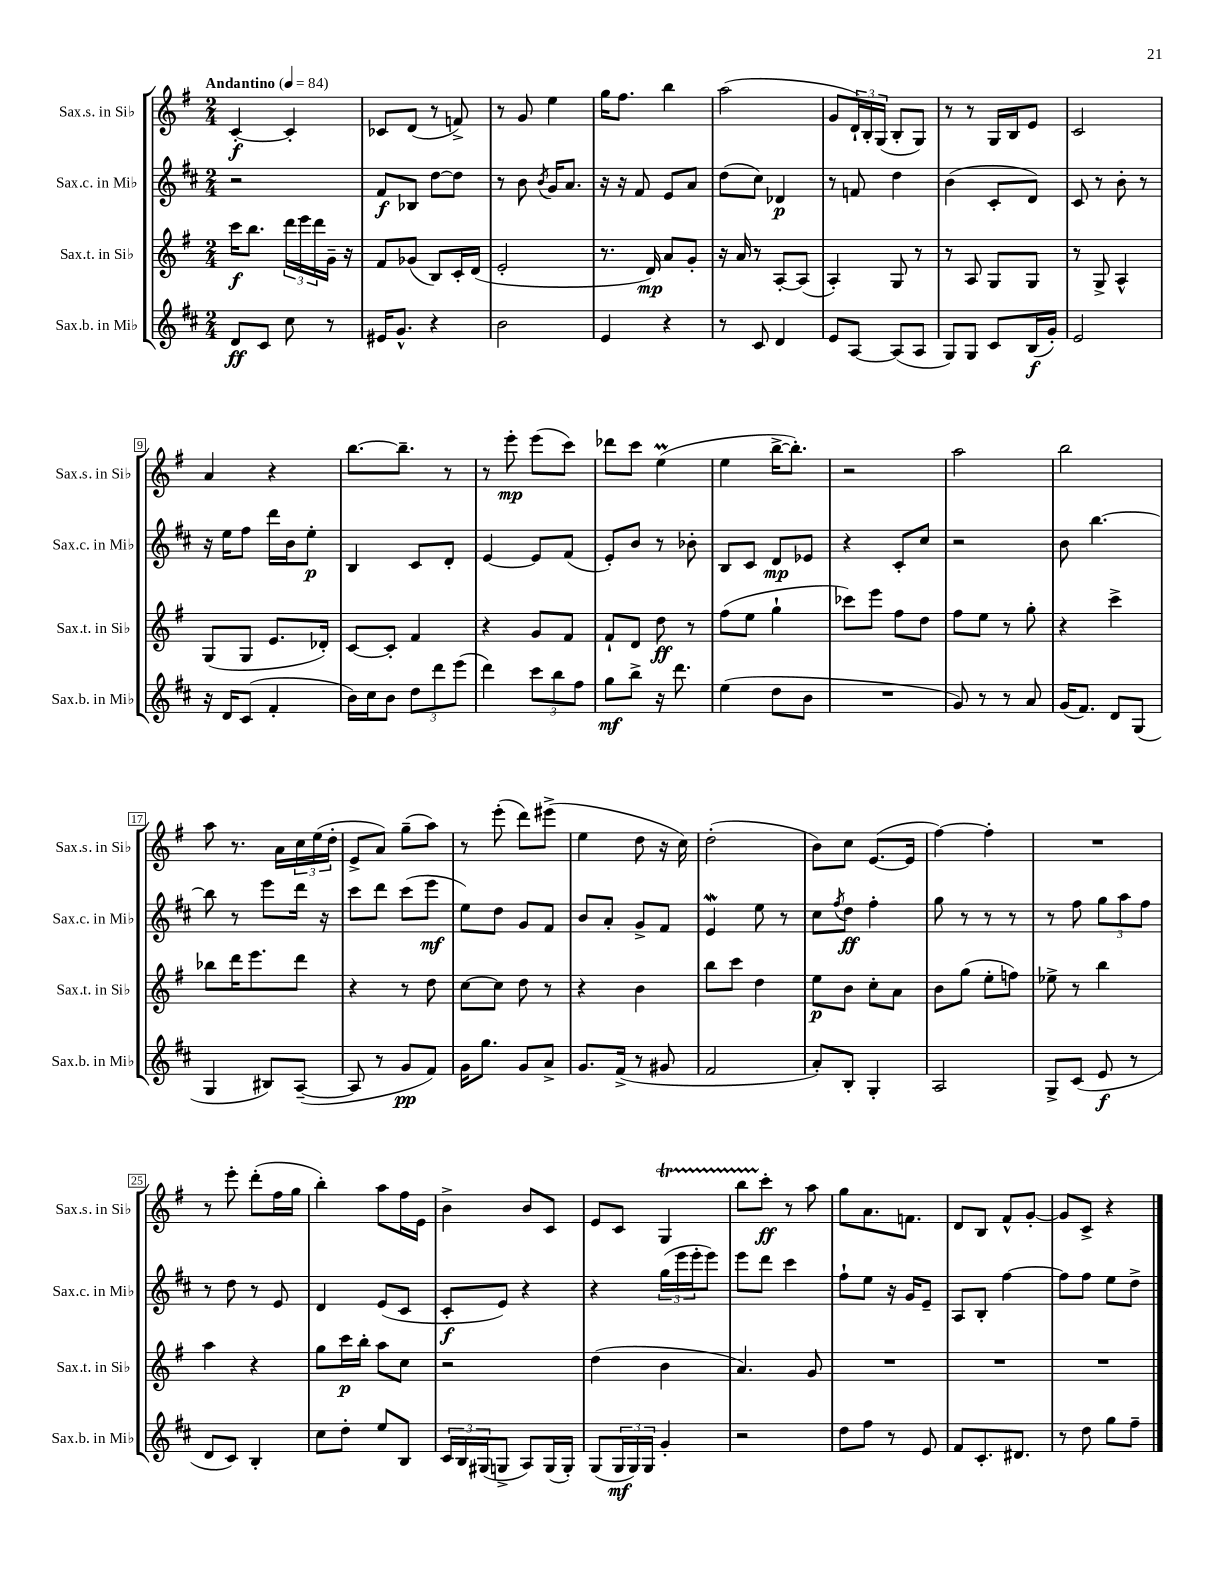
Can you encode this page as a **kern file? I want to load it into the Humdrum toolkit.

**kern	**kern	**kern	**kern
*staff4	*staff3	*staff2	*staff1
*clefG2	*clefG2	*clefG2	*clefG2
*k[f#c#]	*k[f#]	*k[f#c#]	*k[f#]
*M2/4	*M2/4	*M2/4	*M2/4
*MM84	*MM84	*MM84	*MM84
8d/L	16ccc\LK	2r	[4c'/
.	8.bb\J	.	.
8c#/J	.	.	.
8cc#\	24ddd\LL	.	4c'/]
.	24eee\	.	.
.	24ddd\	.	.
8r	16g~\JJ	.	.
.	16r	.	.
=	=	=	=
16e#/LK	8f#/L	8f#/L	8c-/L
8.g^^/J	.	.	.
.	(8g-/J	8B-/J	(8d/J
4r	8B/L)	[8dd\L	8r
.	16c'/L	8dd\]J	8f^/)
.	(16d/JJ	.	.
=	=	=	=
2b\	2e'/	8r	8r
.	.	8b\	8g/
.	.	8qb/	.
.	.	16g/LK	4ee\
.	.	8.a/J	.
=	=	=	=
4e/	8.r	16r	16gg\LK
.	.	16r	8.ff#\J
.	.	8f#/	.
.	16d/)	.	.
4r	8a/L	8e/L	4bb\
.	8g'/J	8a/J	.
=	=	=	=
8r	16r	(8dd\L	(2aa\
.	16a/	.	.
8c#/	8r	8cc#\J)	.
4d/	[8A'/L	4d-/	.
.	(8A/]J	.	.
=	=	=	=
8e/L	4A'/)	8r	8g/L
[8A/J	.	8f/	24d`/L)
.	.	.	24B'/
.	.	.	(24G/JJ
(8A/]L	8G/	4dd\	8B'/L
8A/J	8r	.	8G/J)
=	=	=	=
8G/L)	8r	(4b\	8r
8G/J	8A/	.	8r
8c#/L	8G/L	8c#'/L	16G/LL
.	.	.	16B/J
(16B/L	8G/J	8d/J)	8e/J
16g'/JJ)	.	.	.
=	=	=	=
2e/	8r	8c#/	2c/
.	8G^/	8r	.
.	4A^^/	8b'\	.
.	.	8r	.
=	=	=	=
16r	(8G/L	16r	4a/
16d/LK	.	16ee\LK	.
(8c#/J	8G/J	8ff#\J	.
4f#'/	8.e/L	16ddd\LL	4r
.	.	16b\J	.
.	.	8ee'\J	.
.	16d-'/Jk)	.	.
=	=	=	=
16b\LL)	[8c/L	4B/	[8.bb\L
16cc#\J	.	.	.
8b\J	8c'/]J	.	.
.	.	.	8.bb~\]J
12dd\L	4f#/	8c#/L	.
12ddd\	.	.	.
.	.	8d'/J	8r
(12eee\J	.	.	.
=	=	=	=
4ddd\)	4r	[4e/	8r
.	.	.	8eee'\
12ccc#\L	8g/L	8e/]L	(8eee\L
12bb\	.	.	.
.	8f#/J	(8f#/J	8ccc\J)
12ff#\J	.	.	.
=	=	=	=
8gg\L	8f#`/L	8e'/L)	8ddd-\L
8bb^\J	8d/J	8b/J	8ccc\J
16r	8dd\	8r	(4ee\
8.ddd\	.	.	.
.	8r	8b-'\	.
=	=	=	=
(4ee\	(8ff#\L	8B/L	4ee\
.	8ee\J	8c#/J	.
8dd\L	4gg`\	8d/L	[16bb^\LK
.	.	.	8.bb'\]J)
8b\J	.	8e-/J	.
=	=	=	=
2r	8ccc-\L)	4r	2r
.	8eee\J	.	.
.	8ff#\L	8c#'/L	.
.	8dd\J	8cc#/J	.
=	=	=	=
8g/)	8ff#\L	2r	2aa\
8r	8ee\J	.	.
8r	8r	.	.
8a/	8gg'\	.	.
=	=	=	=
(16g/LK	4r	8b\	2bb\
8.f#/J)	.	.	.
.	.	[4.bb\	.
8d/L	4ccc^\	.	.
(8G/J	.	.	.
=	=	=	=
4G/	8bb-\L	8bb\]	8aa\
.	16ddd\K	8r	8.r
.	8.eee\	.	.
8B#/L)	.	8eee\L	.
.	.	.	16a\LL
([8A~/J	8ddd\J	16ddd\Jk	24cc\
.	.	.	(24ee\
.	.	16r	.
.	.	.	24dd'\JJ
=	=	=	=
8A/]	4r	8ccc#\L	8e^/L
8r	.	8ddd\J	8a/J)
8g/L	8r	(8ccc#\L	(8gg~\L
8f#/J)	8dd\	8eee\J	8aa\J)
=	=	=	=
16g\LK	[8cc\L	8ee\L)	8r
8.gg\J	.	.	.
.	8cc\]J	8dd\J	(8eee'\
8g/L	8dd\	8g/L	8ddd\L)
8a^/J	8r	8f#/J	(8eee#^\J
=	=	=	=
8.g/L	4r	8b/L	4ee\
.	.	8a'/J	.
(16f#^/Jk	.	.	.
8r	4b\	8g^/L	8dd\
8g#/	.	8f#/J	16r
.	.	.	16cc\)
=	=	=	=
2f#/	8bb\L	4e/	(2dd'\
.	8ccc\J	.	.
.	4dd\	8ee\	.
.	.	8r	.
=	=	=	=
8a'/L)	8ee\L	8cc#\L	8b\L)
.	.	8qff#/	.
8B'/J	8b\J	8dd\J	8cc\J
4G'/	8cc'\L	4ff#'\	([8.e/L
.	8a\J	.	.
.	.	.	16e/]Jk
=	=	=	=
2A/	8b\L	8gg\	[4ff#\)
.	(8gg\J	8r	.
.	8ee'\L	8r	4ff#'\]
.	8ff\J)	8r	.
=	=	=	=
8G^/L	8ee-^\	8r	2r
(8c#/J	8r	8ff#\	.
8e/	4bb\	12gg\L	.
.	.	12aa\	.
8r	.	.	.
.	.	12ff#\J	.
=	=	=	=
8d/L	4aa\	8r	8r
8c#/J)	.	8dd\	8eee'\
4B'/	4r	8r	(8ddd'\L
.	.	8e/	16ff#\L
.	.	.	16gg\JJ
=	=	=	=
8cc#\L	8gg\L	4d/	4bb'\)
8dd'\J	16ccc\L	.	.
.	16bb'\JJ	.	.
8ee/L	8aa\L	(8e/L	8aa\L
8B/J	8cc\J	8c#/J	16ff#\L
.	.	.	16e\JJ
=	=	=	=
24c#/LL	2r	8c#'/L	4b^\
24B/	.	.	.
(24G#/J	.	.	.
8G^/J	.	8e/J)	.
8A/L)	.	4r	8b/L
(16G/L	.	.	8c/J
16G'/JJ)	.	.	.
=	=	=	=
(8G/L	(4dd\	4r	8e/L
24G/L	.	.	8c/J
24G/)	.	.	.
24G/JJ	.	.	.
4g'/	4b\	(24gg\LL	4G/
.	.	24eee\	.
.	.	24eee'\J	.
.	.	8eee\J)	.
=	=	=	=
2r	4.a/)	8eee\L	8bb\L
.	.	8ddd\J	8ccc'\J
.	.	4ccc#\	8r
.	8g/	.	8aa\
=	=	=	=
8dd\L	2r	8ff#`\L	8gg\L
8ff#\J	.	8ee\J	8.a\
8r	.	16r	.
.	.	16g/LK	8.f\J
8e/	.	8e~/J	.
=	=	=	=
8f#/L	2r	8A/L	8d/L
8.c#'/	.	8B'/J	8B/J
.	.	[4ff#\	8f#^^/L
8.d#/J	.	.	.
.	.	.	[8g'/J
=	=	=	=
8r	2r	8ff#\]L	8g/]L
8dd\	.	8ff#\J	8c^/J
8gg\L	.	8ee\L	4r
8ff#~\J	.	8dd^\J	.
==	==	==	==
*-	*-	*-	*-
